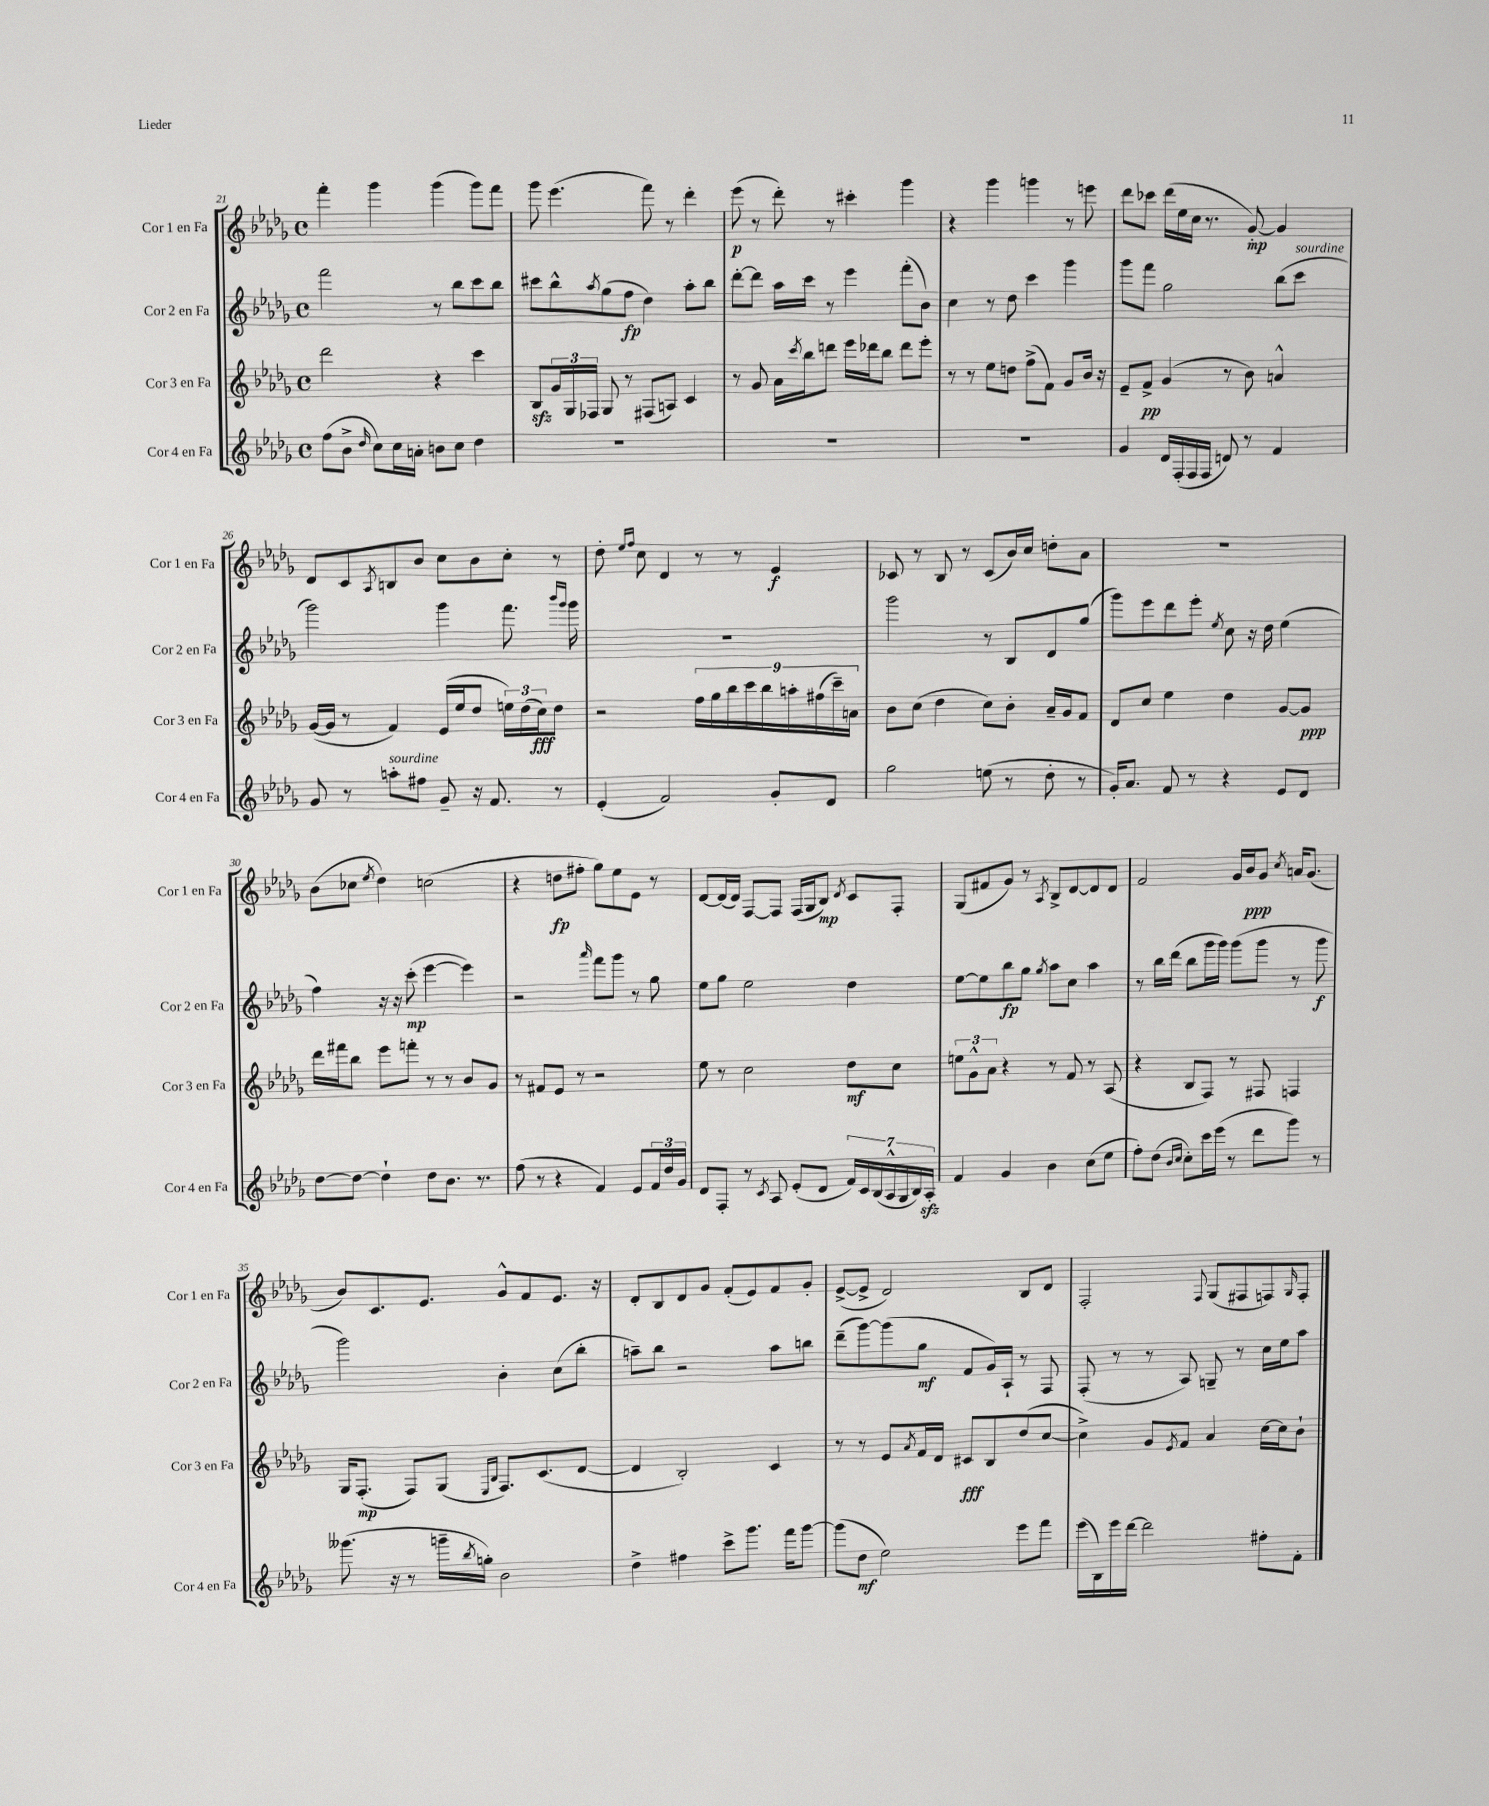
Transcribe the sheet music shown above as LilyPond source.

<<
\new StaffGroup <<
\new Staff = "s0" \with { instrumentName = "Cor 1 en Fa" shortInstrumentName = "Cor 1 en Fa" } {
    \clef treble \key des \major \defaultTimeSignature \time 4/4
    f'''4-. ges'''4 ges'''4( ges'''8) f'''8 |
    ges'''8 ees'''4.( f'''8) r8 des'''4-. |
    ees'''8\p( r8 des'''8-.) r8 cis'''4-. ges'''4 |
    r4 ges'''4 g'''4 r8 e'''8 |
    des'''8 ces'''8 des'''16( ees''16 c''16 r8. ges'8~-.\mp) ges'4 |
    des'8 c'8 \acciaccatura { aes8 } b8 bes'8 c''8 bes'8 c''8-. r8 |
    des''8-. \grace { ees''16 f''16 } c''8 des'4 r8 r8 ees'4\f |
    ces'8 r8 bes8 r8 ces'8( bes'16) c''16 d''8-. aes'8 |
    R1 |
    bes'8( ces''8 \acciaccatura { ees''8 } des''4) c''2( |
    r4 d''8\fp fis''8-. ges''8) ees''8 ees'8 r8 |
    des'8~ des'16( des'16) f8~ f8 f16( ges16 bes8\mp) \acciaccatura { des'8 } c'8 f8-. |
    ges8( fis'8 ges'8) r8 \acciaccatura { aes8 } bes8-> des'8~ des'8 des'8 |
    f'2 ges'16 bes'16\ppp ges'8 \acciaccatura { c''8 } a'16 ges'8.( |
    bes'8) c'8. ees'8. ges'8-^ f'8 ees'8. r16 |
    des'8-. bes8 des'8 ges'8 f'8-.( ees'8) f'8 ges'8-. |
    ees'8~->( ees'8-> des'2) bes8 des'8 |
    f2-. \appoggiatura { f8 } ges8( fis8 f8) \grace { ges16 } f8-. \bar "|." |
}
\new Staff = "s1" \with { instrumentName = "Cor 2 en Fa" shortInstrumentName = "Cor 2 en Fa" } {
    \clef treble \key des \major \defaultTimeSignature \time 4/4
    f'''2 r8 bes''8 c'''8 bes''8 |
    cis'''8 bes''8-^ \acciaccatura { aes''8 } ges''8( f''8\fp des''4) aes''8-. bes''8 |
    des'''8~-. des'''8 aes''16 c'''16 r8 ees'''4 f'''8-.( bes'8) |
    c''4 r8 des''8 c'''4 ges'''4 |
    ges'''8 f'''8 ges''2 bes''8( c'''8^\markup { \italic "sourdine" } |
    ges'''2) ges'''4 f'''8. \grace { bes'''16 ges'''16 } ges'''16 |
    R1 |
    ges'''2 r8 bes8 des'8 ges''8( |
    ges'''8) ees'''8 des'''8 ees'''8-. \acciaccatura { ees''8 } c''8 r16 des''16 ees''4( |
    f''4) r16 r16 c'''8-.\mp( ees'''4~ ees'''4) |
    r2 \grace { aes'''16 } f'''8 ges'''8 r8 ges''8 |
    ees''8 ges''8 ees''2 des''4 |
    ees''8~ ees''8 bes''8\fp ges''8 \acciaccatura { ges''8 } aes''8 c''8 aes''4 |
    r8 bes''16 des'''16( bes''8 ges'''16 ges'''16) ges'''8( ges'''8 r8 ges'''8\f |
    ges'''2) bes'4-. c''8( bes''8-. |
    a''8--) bes''8 r2 a''8 b''8 |
    des'''8--( ges'''8~) ges'''8( ges''8\mf f'8 ges'16) aes16-! r8 f8 |
    f8-.( r8 r8 aes8) g8-- r8 c''16 ees''16 aes''8 \bar "|." |
}
\new Staff = "s2" \with { instrumentName = "Cor 3 en Fa" shortInstrumentName = "Cor 3 en Fa" } {
    \clef treble \key des \major \defaultTimeSignature \time 4/4
    des'''2 r4 c'''4 |
    bes8\sfz \tuplet 3/2 { ges'16 ges16 fes16 } ges8 r8 fis8( a8) c'4 |
    r8 ges'8 aes'16 \acciaccatura { c'''8 } bes''16 d'''8 ees'''16 des'''16 bes''8 des'''8 ees'''8-. |
    r8 r8 ees''8 d''8 f''8->( f'8) ges'8 bes'16 r16 |
    ees'8-- f'8->\pp ges'4( r8 bes'8) a'4-^ |
    ges'16~( ges'16 r8 f'4) ees'16( ees''16 des''8 \tuplet 3/2 { e''16) des''16( c''16\fff) } des''8 |
    r2 \tuplet 9/8 { f''16 ges''16 bes''16 c'''16 bes''16 a''16-. fis''16( c'''16--) a'16 } |
    bes'8 c''8( des''4 c''8) bes'8-. aes'16-- ges'16 f'8 |
    des'8 c''8 ees''4 des''4 ges'8~ ges'8\ppp |
    des'''16 fis'''16 bes''8 ees'''8 f'''8-. r8 r8 bes'8 ges'8 |
    r8 fis'8 ees'8 r8 r2 |
    ees''8 r8 c''2 des''8\mf c''8 |
    \tuplet 3/2 { e''8 ges'8-^ aes'8 } r4 r8 f'8 r8 aes8( |
    r4 bes8 f8) r8 fis8 f4 |
    ges16 f8.-.\mp( f8) ges8( \grace { ees16 bes16 } f8.) c'8.( des'8~ |
    des'4 bes2-.) c'4 |
    r8 r8 ees'8 \acciaccatura { aes'8 } f'16 des'16 cis'8\fff bes8 des''8( c''8~ |
    c''4->) ges'8 \acciaccatura { ees'8 } f'8 aes'4 c''16~ c''16 bes'8-! \bar "|." |
}
\new Staff = "s3" \with { instrumentName = "Cor 4 en Fa" shortInstrumentName = "Cor 4 en Fa" } {
    \clef treble \key des \major \defaultTimeSignature \time 4/4
    f''8( bes'8-> \grace { des''16 } c''8) c''16 a'16-. b'8 c''8 des''4 |
    R1 |
    R1 |
    R1 |
    ges'4 des'16 f16-.( f16 f16 d'8) r8 f'4 |
    ges'8 r8 a''8-.^\markup { \italic "sourdine" } fis''8 ges'8-- r16 f'8. r8 |
    ees'4-.( f'2) ges'8-. des'8 |
    ges''2 e''8( r8 des''8-. r8 |
    ges'16-.) aes'8. f'8 r8 r4 ees'8 des'8 |
    des''8~ des''8~ des''4-! des''8 bes'8. r8. |
    f''8( r8 r4 f'4) ees'8 \tuplet 3/2 { f'16 des''16 ges'16 } |
    des'8 f8-. r8 \acciaccatura { c'8 } aes8 ees'8-.( des'8 \tuplet 7/4 { f'16) c'16 bes16( aes16-^ ges16 bes16) aes16-.\sfz } |
    f'4 ges'4 bes'4 c''8( ees''8 |
    f''8-.) des''8( \grace { bes'16 c''16 } c''8-.) c'''16 ees'''16( r8 des'''8 ges'''8) r8 |
    geses'''8.( r16 r8 g'''16-- \acciaccatura { bes''8 } g''16-.) bes'2 |
    des''4-> fis''4 c'''8-> ges'''8. f'''16 ges'''8~ |
    ges'''8( des''8\mf ees''2) ees'''8 f'''8 |
    ees'''16( bes16) ees'''16 des'''16~ des'''2 fis''8-. f'8-. \bar "|." |
}
>>
>>
\layout { \context { \Score currentBarNumber = #21 } }
